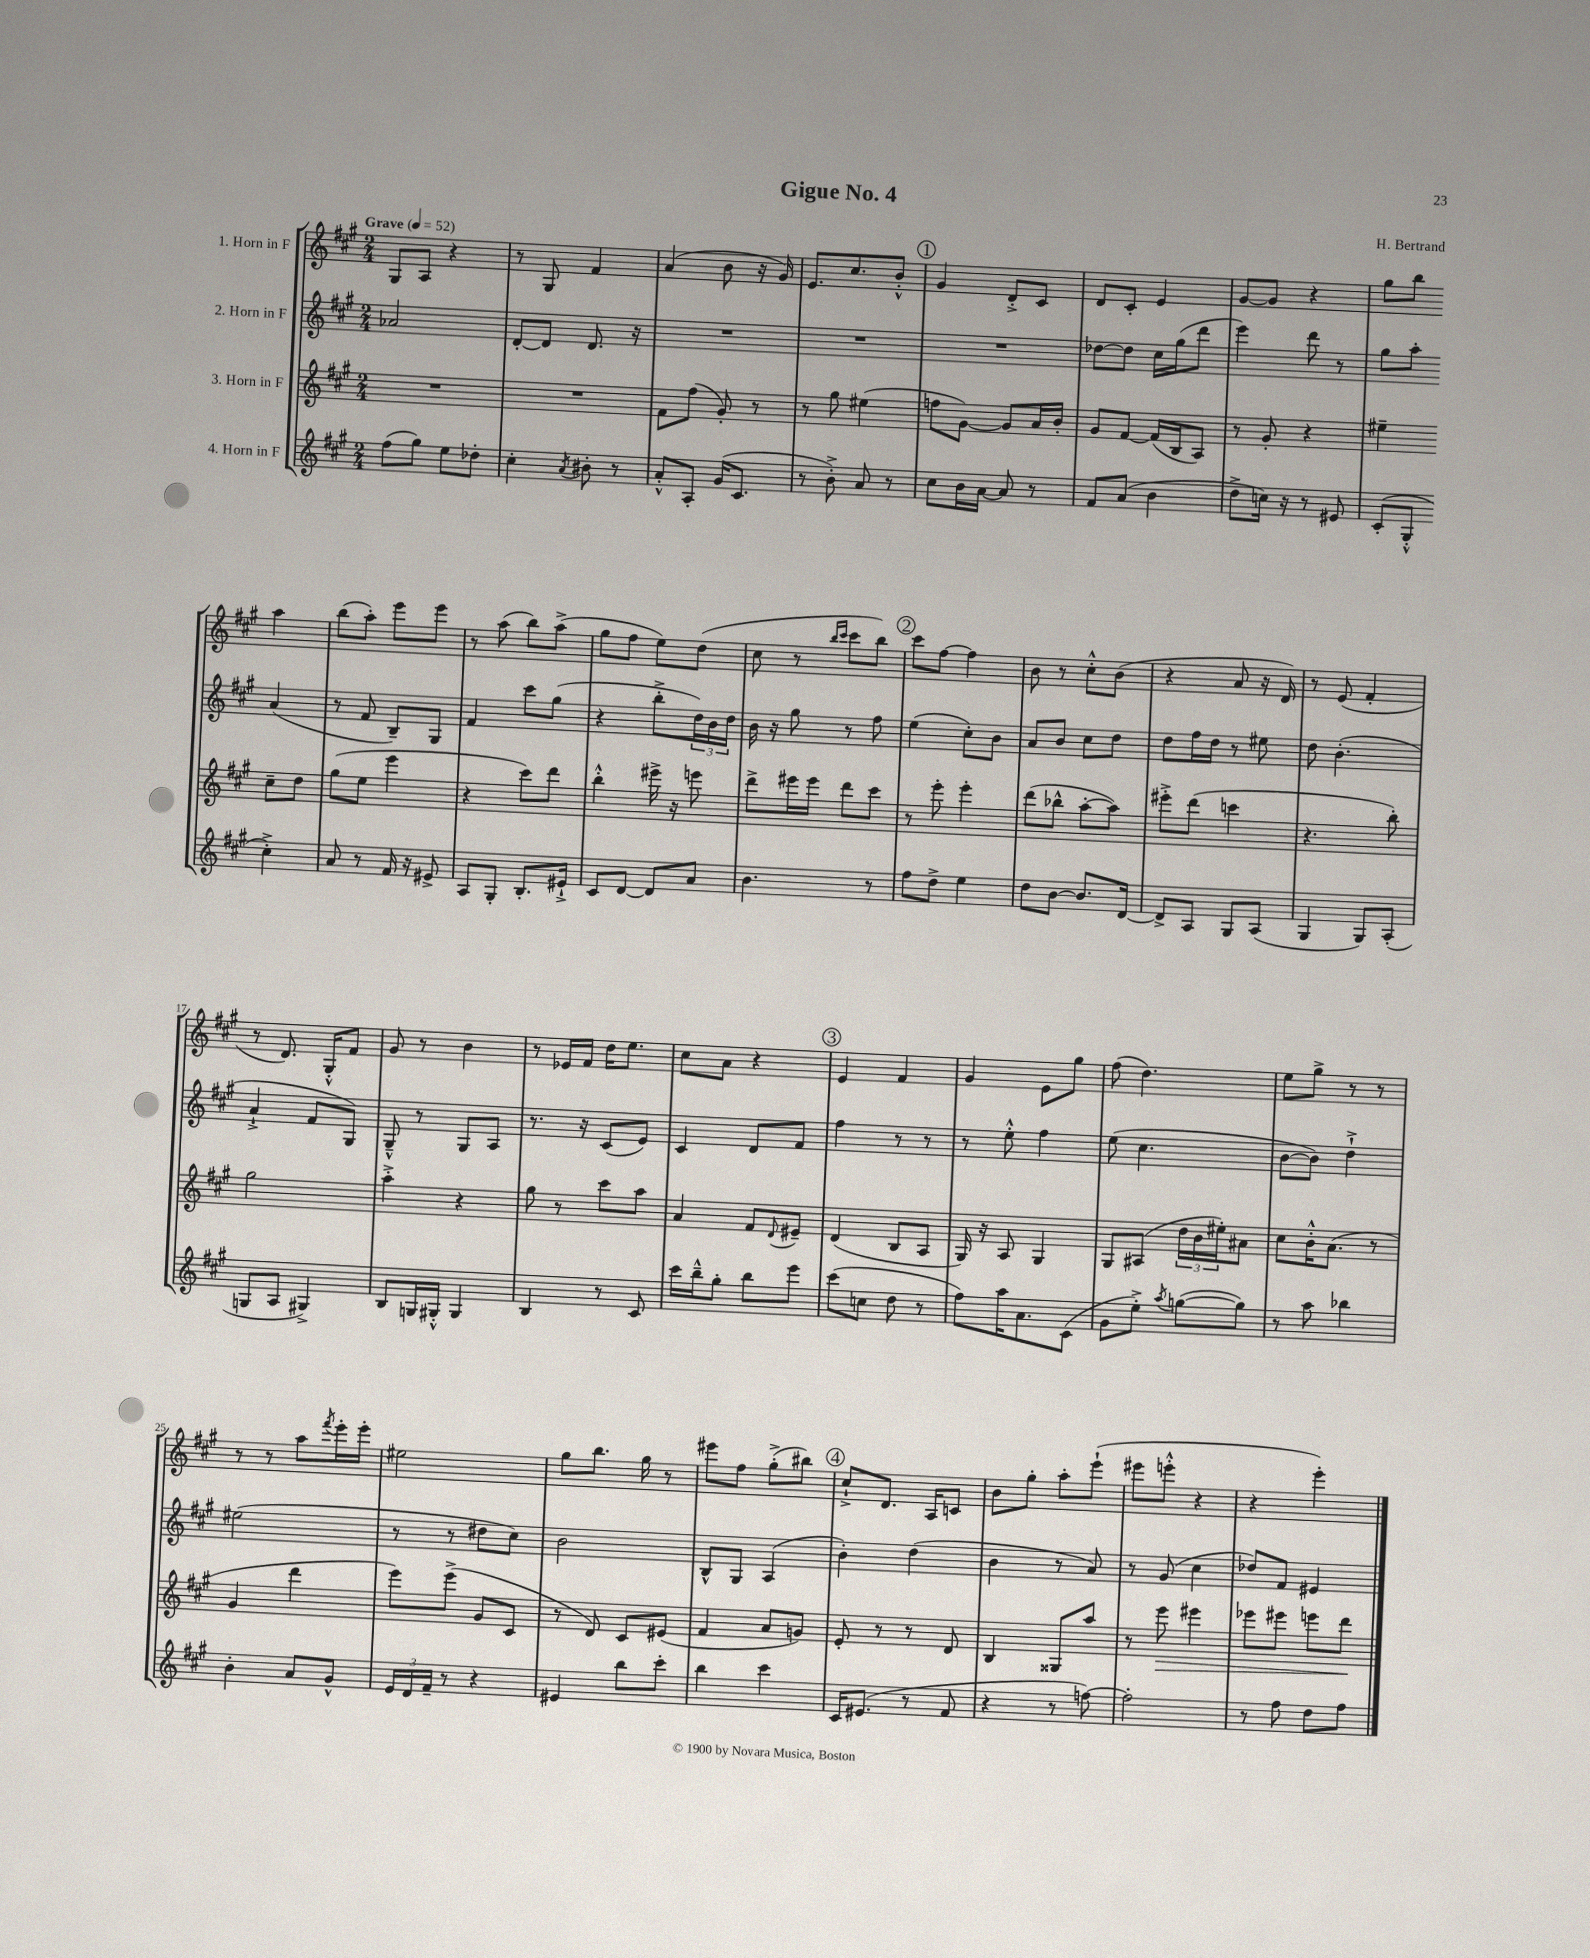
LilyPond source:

\header { title = "Gigue No. 4" composer = "H. Bertrand" }
<<
\new StaffGroup <<
\new Staff = "s0" \with { instrumentName = "1. Horn in F" } {
    \clef treble \key a \major \numericTimeSignature \time 2/4 \tempo "Grave" 4 = 52
    gis8 a8 r4 |
    r8 gis8 fis'4 |
    a'4( b'8 r16 gis'16) |
    e'8. cis''8. b'8-.-^ |
    \mark \markup { \circle "1" } gis'4 d'8-.-> cis'8 |
    d'8 cis'8-. e'4 |
    gis'8~ gis'8 r4 |
    gis''8 b''8 a''4 |
    b''8( a''8-.) e'''8 e'''8 |
    r8 a''8( b''8) a''8->( |
    gis''8 fis''8 e''8) d''8( |
    cis''8 r8 \grace { b''16 cis'''16 } cis'''8 b''8) |
    \mark \markup { \circle "2" } cis'''8 fis''8~ fis''4 |
    b'8 r8 cis''8-.-^ b'8( |
    r4 a'8 r16 d'16) |
    r8 e'8( fis'4-. |
    r8 d'8.) gis16-.-^ fis'8 |
    gis'8 r8 b'4 |
    r8 ees'16 fis'16 d''16 e''8. |
    cis''8 a'8 r4 |
    \mark \markup { \circle "3" } e'4 fis'4 |
    gis'4 e'8 gis''8 |
    fis''8( d''4.) |
    e''8 gis''8-> r8 r8 |
    r8 r8 a''8 \acciaccatura { fis'''8 } e'''16-. e'''16-. |
    eis''2 |
    gis''8 b''8. gis''16 r8 |
    eis'''8 fis''8 gis''8-.->( bis''8) |
    \mark \markup { \circle "4" } cis''8-!-> d'8. a16 c'8 |
    b'8 gis''8-. a''8-. e'''8-!( |
    eis'''8 e'''8-.-^ r4 |
    r4 e'''4-.) \bar "|." |
}
\new Staff = "s1" \with { instrumentName = "2. Horn in F" } {
    \clef treble \key a \major \numericTimeSignature \time 2/4
    aes'2 |
    d'8~-. d'8 d'8. r16 |
    R2 |
    R2 |
    \mark \markup { \circle "1" } R2 |
    des''8~ des''8 cis''16 gis''16( d'''8 |
    e'''4) d'''8 r8 |
    gis''8 a''8-. a'4( |
    r8 fis'8 b8--) gis8 |
    fis'4 cis'''8 gis''8( |
    r4 b''8-.-> \tuplet 3/2 { d''16) b'16 d''16 } |
    b'16 r16 gis''8 r8 fis''8 |
    \mark \markup { \circle "2" } e''4( cis''8-.) b'8 |
    a'8 b'8 cis''8 d''8 |
    d''8 fis''16 d''16 r8 eis''8 |
    d''8 b'4.-.( |
    a'4-!-> fis'8 gis8) |
    gis8---^ r8 gis8 a8 |
    r8. r16 cis'8( e'8) |
    cis'4 d'8 fis'8 |
    \mark \markup { \circle "3" } fis''4 r8 r8 |
    r8 e''8-.-^ fis''4 |
    e''8( cis''4. |
    b'8~ b'8) d''4-!-> |
    eis''2( |
    r8 r8 dis''8 cis''8) |
    b'2 |
    b8-^ gis8 a4( |
    \mark \markup { \circle "4" } b'4-.) d''4( |
    b'4 r8 a'8) |
    r8 gis'8( cis''4 |
    des''8) fis'8 eis'4 \bar "|." |
}
\new Staff = "s2" \with { instrumentName = "3. Horn in F" } {
    \clef treble \key a \major \numericTimeSignature \time 2/4
    R2 |
    R2 |
    fis'8 fis''8( gis'8-.) r8 |
    r8 gis''8 eis''4( |
    \mark \markup { \circle "1" } f''8 gis'8~) gis'8 a'16 b'16-. |
    gis'8 fis'8~ fis'16( b16 a8) |
    r8 gis'8-. r4 |
    eis''4-- cis''8-- d''8 |
    gis''8( e''8 e'''4 |
    r4 cis'''8) d'''8 |
    b''4-.-^ eis'''16-> r16 e'''8 |
    d'''8-> eis'''16 eis'''16 d'''8 cis'''8 |
    \mark \markup { \circle "2" } r8 e'''8-. e'''4-. |
    d'''8( bes''8-^ a''8~-. a''8) |
    eis'''8-.-> d'''8( c'''4 |
    r4. b''8-.) |
    gis''2 |
    a''4-.-> r4 |
    gis''8 r8 cis'''8 a''8 |
    a'4 fis'8 \appoggiatura { d'8 } eis'8-- |
    \mark \markup { \circle "3" } d'4( b8 a8 |
    gis16) r16 a8 gis4 |
    gis8 ais8( \tuplet 3/2 { d''16 b'16 eis''16-.) } ais'8 |
    cis''8 b'16-.-^ a'8.( r8 |
    gis'4 d'''4 |
    e'''8) e'''8->( gis'8 cis'8 |
    r8 d'8) cis'8 eis'8( |
    fis'4 a'8 g'8) |
    \mark \markup { \circle "4" } e'8-. r8 r8 d'8 |
    b4 gisis8 a''8 |
    r8 e'''8\> eis'''4 |
    ees'''8 eis'''8 e'''8 d'''8\! \bar "|." |
}
\new Staff = "s3" \with { instrumentName = "4. Horn in F" } {
    \clef treble \key a \major \numericTimeSignature \time 2/4
    fis''8( gis''8) e''8 des''8-. |
    cis''4-. \acciaccatura { a'8 } bis'8-. r8 |
    a'8-.-^ a8-. gis'16( cis'8. |
    r8 b'8-.->) a'8 r8 |
    \mark \markup { \circle "1" } cis''8 b'16 a'16~ a'8 r8 |
    fis'8 a'8( b'4 |
    d''8-> c''16) r16 r8 eis'8 |
    cis'8-.( gis8-.-^ cis''4-.->) |
    a'8 r8 fis'16 r16 eis'8-> |
    a8 gis8-. b8.-. eis'16-!-> |
    cis'8 d'8~ d'8 a'8 |
    b'4. r8 |
    \mark \markup { \circle "2" } fis''8 d''8-> e''4 |
    d''8 b'8~ b'8. d'16~ |
    d'8-> a8 gis8 a8( |
    gis4 gis8) a8-.( |
    g8 a8 gis4->) |
    b8 g16 gis16-.-^ gis4 |
    b4 r8 cis'8 |
    cis'''16 b''16---^ gis''8-. b''8 e'''8 |
    \mark \markup { \circle "3" } cis'''8( c''8 d''8 r8 |
    fis''8) a''16 a'8. cis'8( |
    gis'8 e''8-.->) \acciaccatura { a''8 } g''8~( g''8) |
    r8 a''8 bes''4 |
    b'4-. a'8 gis'8-^ |
    \tuplet 3/2 { e'16 d'16 fis'16-- } r8 r4 |
    eis'4 b''8 cis'''8-. |
    b''4 cis'''4 |
    \mark \markup { \circle "4" } cis'16 eis'8.( r8 fis'8 |
    r4 r8 f''8~) |
    f''2-. |
    r8 fis''8 d''8 fis''8 \bar "|." |
}
>>
>>
